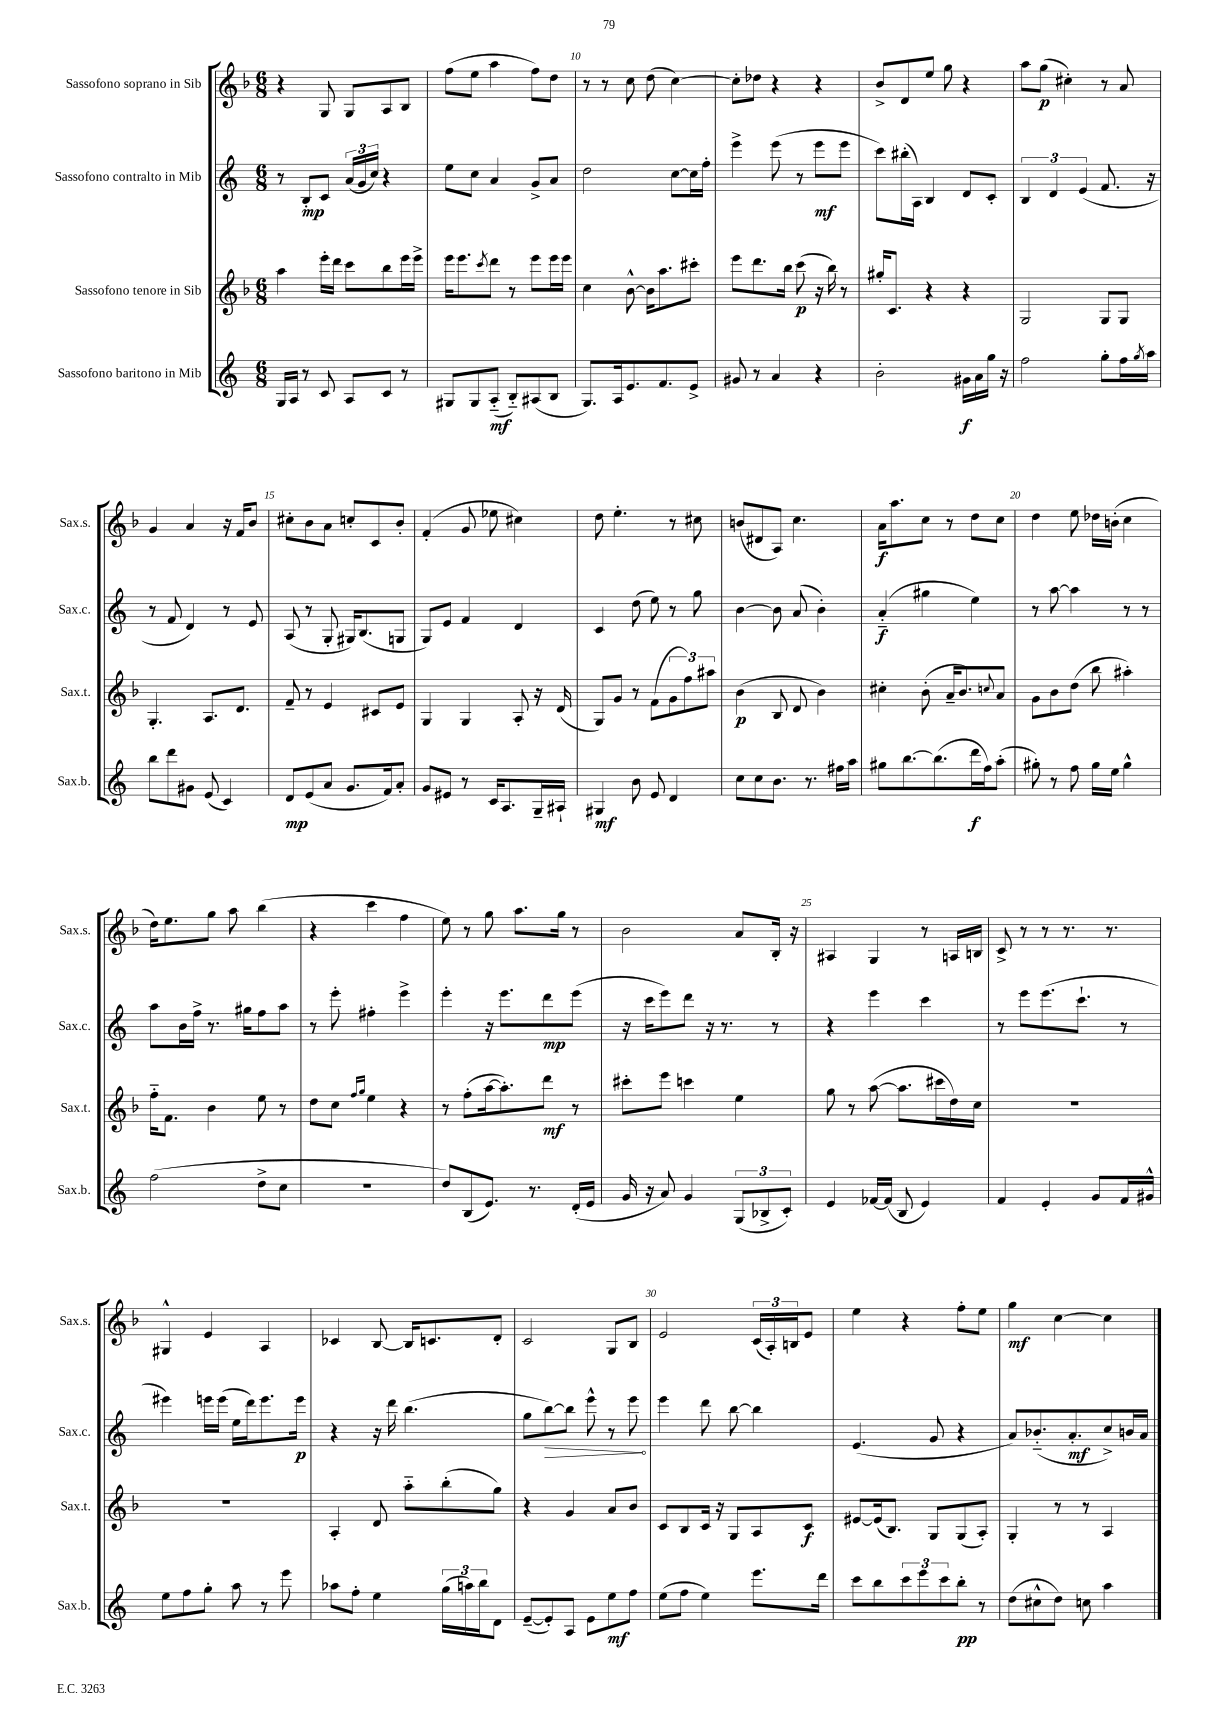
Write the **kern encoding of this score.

**kern	**kern	**kern	**kern
*staff4	*staff3	*staff2	*staff1
*clefG2	*clefG2	*clefG2	*clefG2
*k[]	*k[b-]	*k[]	*k[b-]
*M6/8	*M6/8	*M6/8	*M6/8
16G	4aa	8r	4r
16A	.	.	.
8r	.	8B'	.
8c	16eee'	8c	8G
.	16ddd	.	.
8A	8ccc	(24a	8G
.	.	24g	.
.	.	24cc)	.
8c	8bb-	4r	8A
8r	16eee	.	8B-
.	16eee^	.	.
=	=	=	=
8G#	16eee	8ee	(8ff
.	8.eee	.	.
8G#	.	8cc	8ee
.	8qccc	.	.
(8A'~	8ddd	4a	4aa
8B'~)	8r	.	.
(8A#	8eee	8g^	8ff)
8B	16eee	8a	8dd
.	16eee	.	.
=	=	=	=
8.G)	4cc	2dd	8r
.	.	.	8r
16A	.	.	.
8.e	[8b-^^	.	8cc
.	16b-]	.	(8dd
8.f	8.aa	.	.
.	.	[8cc	[4cc)
8e^	8ccc#'	16cc]	.
.	.	16ff'	.
=	=	=	=
8g#	8eee	4eee^	8cc']
8r	8.ddd	.	8dd-
4a	.	(8eee	4r
.	16bb-	.	.
.	(8ccc	8r	.
4r	16r	8eee	4r
.	16bb-)	.	.
.	8r	8eee	.
=	=	=	=
2b'	16gg#'	8ccc)	8b-^
.	8.c	.	.
.	.	(16bb#'	8d
.	.	16A)	.
.	4r	4B	8ee
.	.	.	8gg
16g#	4r	8d	4r
16a	.	.	.
16gg	.	8c'	.
16r	.	.	.
=	=	=	=
2ff	2G	6B	8aa
.	.	.	(8gg
.	.	6d	.
.	.	.	4cc#')
.	.	(6e	.
8gg'	8G	8.f	8r
16ff	8G	.	8a
8qgg	.	.	.
16aa	.	16r	.
=	=	=	=
8bb	4.G'	8r	4g
8ddd	.	8f	.
8g#	.	4d)	4a
(8e	8.A	.	.
4c)	.	8r	16r
.	8.d	.	16f
.	.	8e	8b-
=	=	=	=
8d	8f~	(8A	8cc#'
(8e	8r	8r	8b-
8a	4e	8G'	8a
8.g	.	16G#)	8cc'
.	.	(8.B	.
.	8c#	.	8c
16f)	.	.	.
8a'	8e	8G	8b-'
=	=	=	=
8g	4G	8G)	(4f'
8e#	.	8e	.
8r	4G	4f	8g
16c	.	.	8ee-
8.A	.	.	.
.	8A'	4d	4cc#)
16G~	16r	.	.
16A#`	(16d	.	.
=	=	=	=
4G#	8G)	4c	8dd
.	8g	.	4.ee'
8b	8r	(8dd	.
8e	(8f	8ee)	.
4d	12g	8r	8r
.	12ff)	.	.
.	.	8gg	8cc#
.	12aa#	.	.
=	=	=	=
8cc	(4b-	[4b	(8b
8cc	.	.	8d#
8.b	8B-	8b]	8A)
.	8d	(8a	4.cc
8.r	.	.	.
.	4b-)	4b')	.
16ff#	.	.	.
16aa	.	.	.
=	=	=	=
8gg#	4cc#'	(4a'~	16a
.	.	.	8.aa
[8.bb	.	.	.
.	(8b-'	4gg#	8cc
(8.bb]	.	.	.
.	16a~	.	8r
.	8.b-)	.	.
16ddd	.	4ee)	8dd
16ff)	.	.	.
.	8qqcc	.	.
(8aa'	8a	.	8cc
=	=	=	=
8gg#')	8g	8r	4dd
8r	8b-	[8aa	.
8ff	(8dd	4aa]	8ee
16gg#	8bb-	.	16dd-
16ee	.	.	(16b'
4gg#^^	4aa#')	8r	4cc
.	.	8r	.
=	=	=	=
(2ff	16ff'~	8aa	16dd)
.	8.f	.	8.ee
.	.	16b	.
.	.	16ff^	.
.	4b-	8.r	8gg
.	.	.	8aa
.	.	16gg#	.
8dd^	8ee	8ff	(4bb-
8cc	8r	8aa	.
=	=	=	=
2.r	8dd	8r	4r
.	8cc	8eee'	.
.	16qqff	.	.
.	16qqgg	.	.
.	4ee	4ff#'	4ccc
.	4r	4eee^	4ff
=	=	=	=
8dd)	8r	4eee'	8ee)
(8B	(8ff'	.	8r
8.e)	[16aa	16r	8gg
.	8.aa'])	8.eee	.
.	.	.	8.aa
8.r	.	.	.
.	8ddd	8ddd	.
.	.	.	16gg
(16d'	8r	(8eee	8r
16e	.	.	.
=	=	=	=
16g	8ccc#'	16r	2b-
16r	.	16ccc	.
8a)	8eee	8eee)	.
4g	4ccc	8ddd	.
.	.	16r	.
.	.	8.r	.
(12G	4ee	.	8a
12B-^	.	.	.
.	.	8r	16B-'
12c')	.	.	.
.	.	.	16r
=	=	=	=
4e	8gg	4r	4A#
.	8r	.	.
[16f-	([8aa	4eee	4G
(16f-]	.	.	.
8B	8.aa]	.	.
4e)	.	4ccc	8r
.	16ccc#	.	.
.	16dd)	.	16A
.	16cc	.	16B
=	=	=	=
4f	2.r	8r	8c^
.	.	8eee	8r
4e'	.	(8.eee	8r
.	.	.	8.r
.	.	8.ccc`	.
8g	.	.	.
.	.	.	8.r
16f	.	8r	.
16g#^^	.	.	.
=	=	=	=
8ee	2.r	4eee#)	4G#^^
8ff	.	.	.
8gg'	.	16eee	4e
.	.	(16eee	.
8aa	.	16ee	.
.	.	16ddd)	.
8r	.	8.eee	4A
8eee	.	.	.
.	.	16eee	.
=	=	=	=
8aa-	4A'	4r	4c-
8ff'	.	.	.
4ee	8d	16r	[8B-
.	.	16ddd	.
.	8aa'~	(4.bb	16B-]
.	.	.	8.c
(24gg	(8bb-'	.	.
24aa)	.	.	.
24bb	.	.	.
8d	8gg)	.	8d'
=	=	=	=
([8e~	4r	8gg	2c
8e'])	.	[8bb)	.
8A	4g	8bb]	.
8e	.	8eee^^	.
8ee	8a	8r	8G
8ff	8b-	8eee	8B-
=	=	=	=
(8ee	8c	4eee	2e
8ff	8B-	.	.
4ee)	16c	8ddd	.
.	16r	.	.
.	8G	[8bb	.
8.eee	8A	4bb]	(24c
.	.	.	24A')
.	.	.	24B
.	8c	.	8e
16ddd	.	.	.
=	=	=	=
8ccc	[8e#	(4.e	4ee
8bb	(16e#]	.	.
.	8.B-)	.	.
12ccc	.	.	4r
12eee	.	.	.
.	8G	8g	.
12ccc	.	.	.
8bb'	(8G	4r	8ff'
8r	8A')	.	8ee
=	=	=	=
(8dd	4G'	8a)	4gg
8cc#^^	.	(8.b-'~	.
8dd)	8r	.	[4cc
.	.	8.a'	.
8cc	8r	.	.
4aa	4A	8cc^)	4cc]
.	.	16b	.
.	.	16a	.
==	==	==	==
*-	*-	*-	*-
